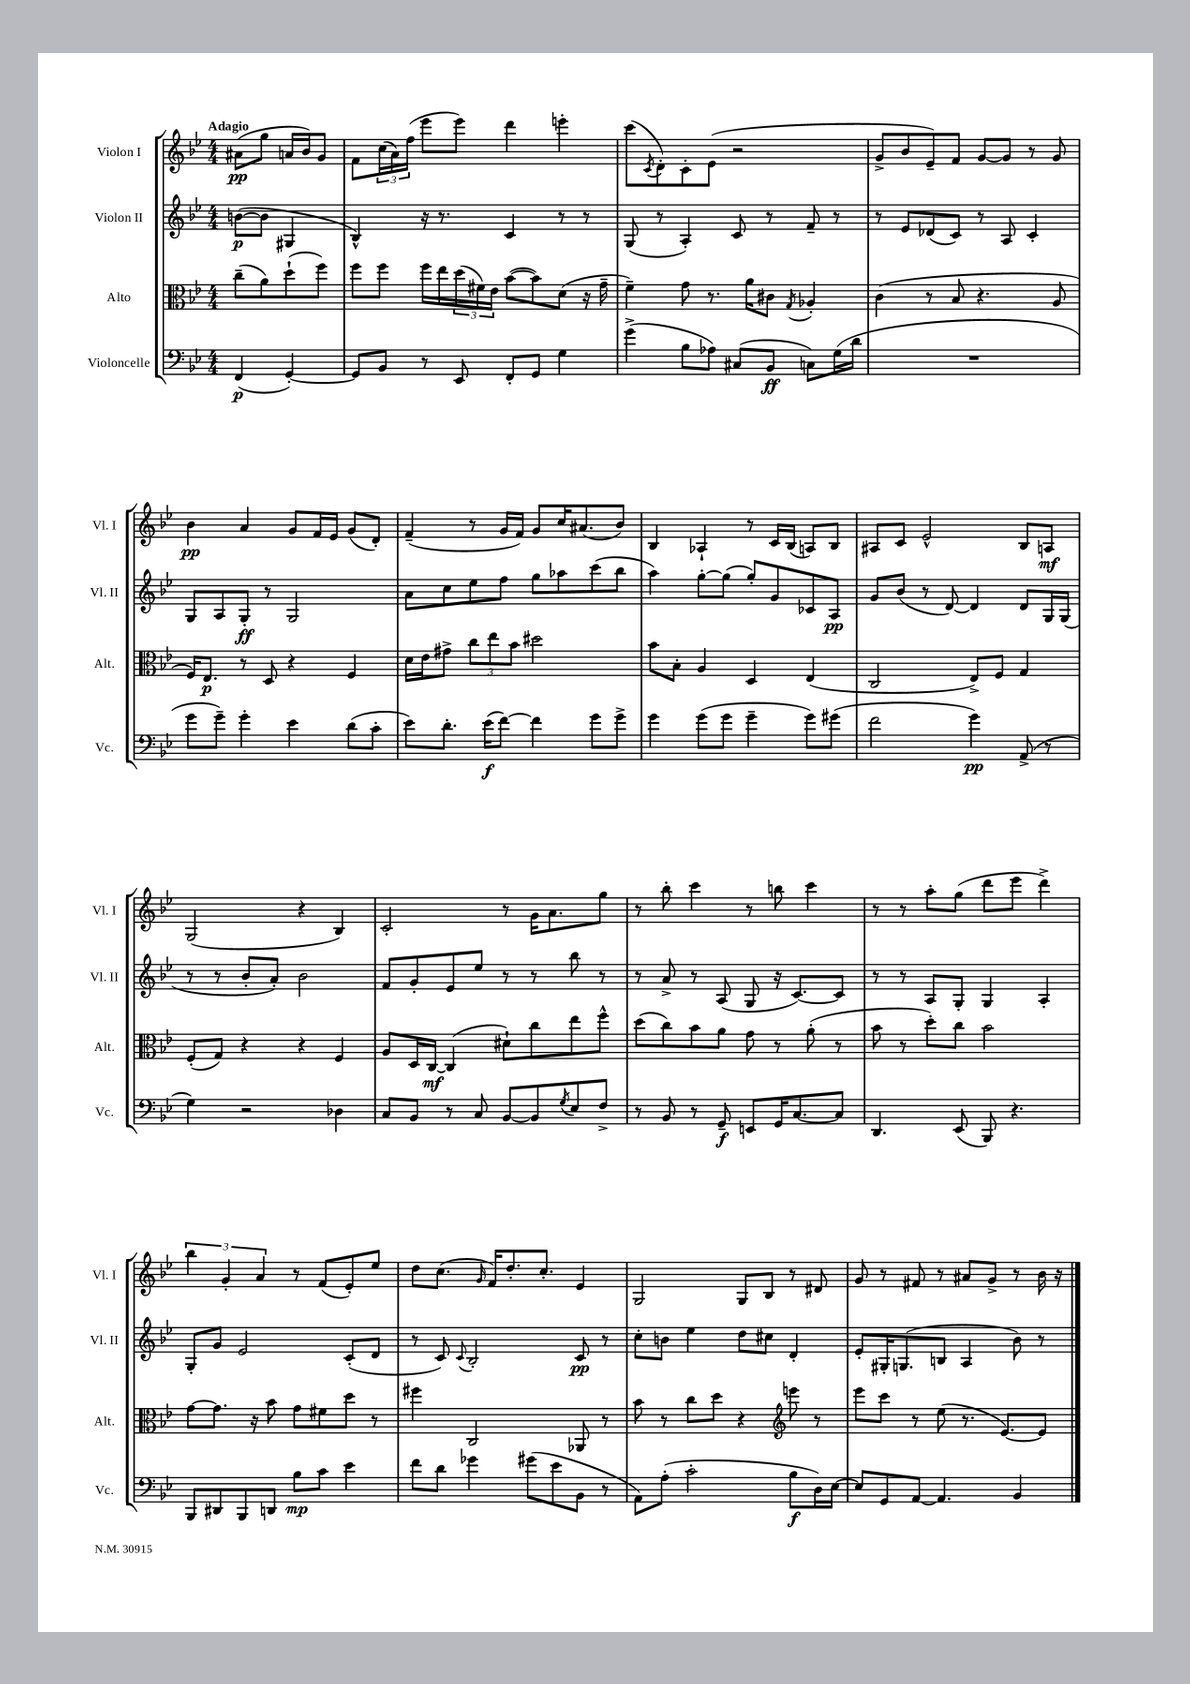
<<
\new StaffGroup <<
\new Staff = "s0" \with { instrumentName = "Violon I" shortInstrumentName = "Vl. I" } {
    \clef treble \key bes \major \numericTimeSignature \time 4/4 \partial 2 \tempo "Adagio"
    ais'8\pp( g''8 a'16 bes'16) g'8 |
    f'8 \tuplet 3/2 { c''16( a'16) f''16( } ees'''8 ees'''8) d'''4 e'''4-. |
    c'''8( \acciaccatura { c'8 } d'8-.) c'8-. ees'8( r2 |
    g'8-> bes'8 ees'8--) f'8 g'8~ g'8 r8 g'8 |
    bes'4\pp a'4 g'8 f'16 ees'16 g'8( d'8-.) |
    f'4--( r8 g'16 f'16) g'8 c''16 ais'8.( bes'8) |
    bes4 aes4-! r8 c'16 bes16( a8) bes8 |
    ais8 c'8 ees'2-^ bes8 a8\mf |
    g2( r4 bes4) |
    c'2-. r8 g'16 a'8. g''8 |
    r8 bes''8-. c'''4 r8 b''8 c'''4 |
    r8 r8 a''8-. g''8( d'''8 ees'''8 d'''4->) |
    \tuplet 3/2 { bes''4 g'4-. a'4 } r8 f'8( ees'8-.) ees''8 |
    d''8 c''8.( \grace { g'16 } f'16) d''8.-. c''8.-. ees'4 |
    g2 g8 bes8 r8 dis'8 |
    g'8 r8 fis'8 r8 ais'8 g'8-> r8 bes'16 r16 \bar "|." |
}
\new Staff = "s1" \with { instrumentName = "Violon II" shortInstrumentName = "Vl. II" } {
    \clef treble \key bes \major \numericTimeSignature \time 4/4 \partial 2
    b'8~\p( b'8 gis4 |
    bes4-^) r16 r8. c'4 r8 r8 |
    g8( r8 a4-.) c'8 r8 f'8-- r8 |
    r8 ees'8 des'8( c'8) r8 a8 c'4-. |
    g8 a8 g8-.\ff r8 g2 |
    a'8 c''8 ees''8 f''8 g''8 aes''8 c'''8( bes''8 |
    a''4) g''8~-. g''8( g''8-.) g'8 ces'8 a8\pp |
    g'8 bes'8( r8 d'8~) d'4 d'8 g16 g16( |
    r8 r8 bes'8-. a'8-.) bes'2 |
    f'8 g'8-. ees'8 ees''8 r8 r8 bes''8 r8 |
    r8 a'8-> r8 a8( g8 r16 c'8.~) c'8 |
    r8 r8 a8 g8-. g4 a4-. |
    g8-. g'8 ees'2 c'8-.( d'8 |
    r8 c'8) \appoggiatura { c'8 } bes2-. c'8\pp r8 |
    c''8-. b'8 ees''4 d''8 cis''8 d'4-. |
    ees'8-. gis16-. g8.( b8 a4 bes'8) r8 \bar "|." |
}
\new Staff = "s2" \with { instrumentName = "Alto" shortInstrumentName = "Alt." } {
    \clef alto \key bes \major \numericTimeSignature \time 4/4 \partial 2
    c''8--( a'8) d''8-!( f''8) |
    f''8 f''8 f''16 ees''16 \tuplet 3/2 { d''16( fis'16) ees'16 } bes'8~( bes'8) d'8( r16 g'16-- |
    f'4--) g'8 r8. a'16 cis'8 \acciaccatura { g8 } aes4-. |
    c'4( r8 bes8 r4. a8 |
    f16) ees8.\p r8 d8 r4 f4 |
    d'16 ees'16 gis'8-> \tuplet 3/2 { c''8 ees''8 bes'8 } dis''2 |
    bes'8 bes8-. a4 d4 ees4( |
    c2 ees8->) f8 g4 |
    f8-.( g8) r4 r4 f4 |
    a8 d16 c16~\mf c4( dis'8-!) c''8 ees''8 f''8-^ |
    d''8( c''8) bes'8 a'8 g'8 r8 a'8-.( r8 |
    bes'8 r8 d''8-.) c''8 bes'2 |
    g'8~ g'8. r16 bes'8 g'8 fis'8 d''8 r8 |
    fis''4 c2 aes,8 r8 |
    bes'8 r8 c''8 d''8 r4 \clef treble e'''8 r8 |
    ees'''8 c'''8 r8 ees''8( r8. ees'8.~) ees'8 \bar "|." |
}
\new Staff = "s3" \with { instrumentName = "Violoncelle" shortInstrumentName = "Vc." } {
    \clef bass \key bes \major \numericTimeSignature \time 4/4 \partial 2
    f,4\p( g,4~-.) |
    g,8 bes,8 r8 ees,8 f,8-. g,8 g4 |
    g'4->( bes8 aes8) cis8( bes,8\ff c8) g16( d'16 |
    R1 |
    g'8 g'8--) g'4-. ees'4 d'8( c'8-. |
    ees'8) d'8.-. ees'16\f( f'8~) f'4 g'8 g'8-> |
    g'4 g'8( g'8 g'4-- g'8) gis'8( |
    f'2 g'4\pp) a,8->( r8 |
    g4) r2 des4 |
    c8 bes,8 r8 c8 bes,8~ bes,8 \acciaccatura { g8 } ees8 f8-> |
    r8 bes,8 r8 g,8--\f e,8 g,16 c8.~ c8 |
    d,4. ees,8( bes,,8) r4. |
    bes,,8 dis,8 bes,,8 d,8 bes8\mp c'8 ees'4 |
    f'8 d'8 ges'4 gis'8( ees'8 bes,8 r8 |
    a,8) a8-.( c'2-. bes8\f d16) ees16~ |
    ees8 g,8 a,8~ a,4. bes,4 \bar "|." |
}
>>
>>
\layout { \context { \Score \remove "Bar_number_engraver" } }
